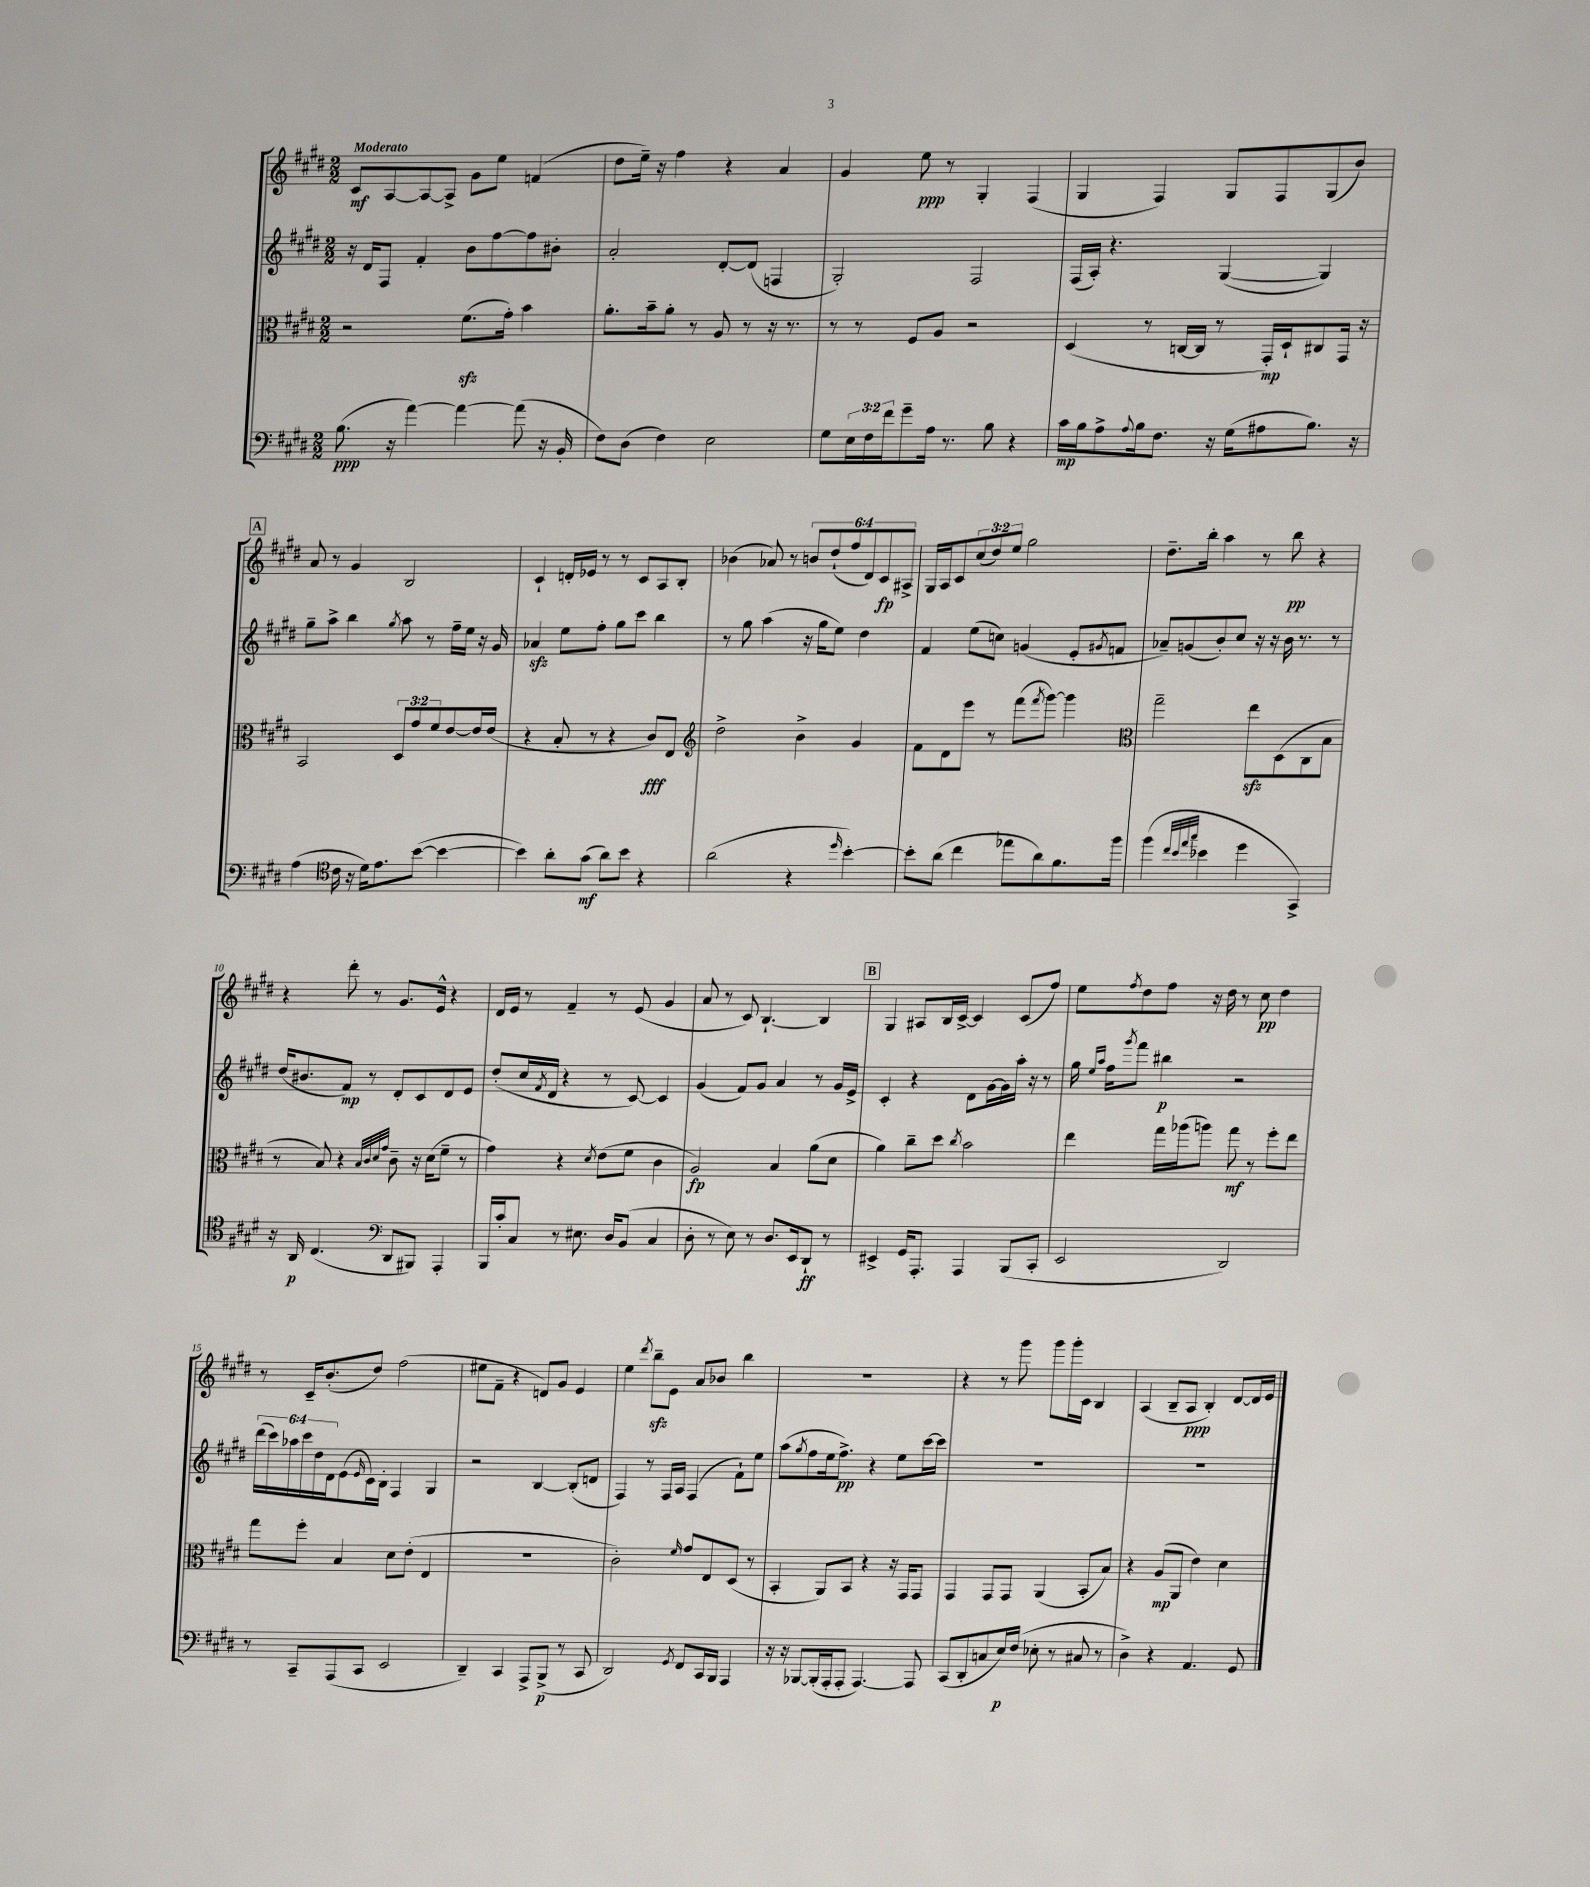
<<
\new StaffGroup <<
\new Staff = "s0" {
    \clef treble \key e \major \numericTimeSignature \time 2/2 \override Staff.TupletNumber.text = #tuplet-number::calc-fraction-text \tempo "Moderato"
    cis'8\mf a8~ a8~ a8-> gis'8 e''8 f'4( |
    dis''8 e''16--) r16 fis''4 r4 a'4 |
    gis'4 e''8\ppp r8 gis4-. fis4( |
    gis4 fis4) gis8 fis8 gis8( b'8) |
    \mark \markup { \box "A" } a'8 r8 gis'4 b2 |
    cis'4-! d'16-. ees'16 r8 r8 cis'8 a8 b8-. |
    bes'4( aes'8) r8 \tuplet 6/4 { b'8 dis''8-!( fis''8 dis'8) cis'8\fp ais8-> } |
    gis16 a16 cis'8 \tuplet 3/2 { cis''8( dis''8) e''8 } gis''2 |
    dis''8.-- b''16-. a''4 r8 b''8\pp r4 |
    r4 dis'''8-. r8 gis'8. e'16-^ r4 |
    dis'16 e'16 r8 fis'4-- r8 e'8( gis'4 |
    a'8 r8 cis'8) b4.~-! b4 |
    \mark \markup { \box "B" } gis4 ais8 b16 cis'16~-> cis'4 cis'8( fis''8) |
    e''8 \acciaccatura { fis''8 } dis''8 fis''8 r16 dis''16 r8 cis''8\pp dis''4 |
    r8 cis'16-- b'8.-.( dis''8) fis''2( |
    eis''8 fis'8-- r4 d'8) gis'8 e'4 |
    e''4 \acciaccatura { dis'''8 } b''8--\sfz e'8 a'8 bes'8 b''4 |
    R1 |
    r4 r8 gis'''8 gis'''8 gis'''16-. cis'16 b4 |
    a4( b8-- a8\ppp b4-.) dis'8~ dis'16 e'16 \bar "|." |
}
\new Staff = "s1" {
    \clef treble \key e \major \numericTimeSignature \time 2/2 \override Staff.TupletNumber.text = #tuplet-number::calc-fraction-text
    r16 dis'16 fis8 fis'4-. b'8 fis''8~ fis''8 bis'8-. |
    a'2-. dis'8~-. dis'8( f4 |
    gis2-.) fis2 |
    fis16( a16-.) r4. gis4~( gis4) |
    \mark \markup { \box "A" } gis''8-- a''8-> b''4 \acciaccatura { gis''8 } a''8 r8 fis''16-- e''16 r16 gis'16 |
    aes'4\sfz e''8 fis''8-. gis''8 cis'''8 b''4 |
    r8 gis''8 a''4( r16 gis''16 e''8) dis''4 |
    fis'4 e''8( c''8) g'4( e'8-. \acciaccatura { gis'8 } f'8 |
    aes'8--) g'8( b'8-.) cis''8 r16 r16 b'16 r8. r8 |
    dis''16( bis'8. fis'8\mp) r8 dis'8-. cis'8 dis'8 e'8 |
    dis''8-.( cis''16 \acciaccatura { fis'8 } dis'16 r4 r8 cis'8~) cis'4 |
    gis'4( fis'8) gis'8 a'4 r8 gis'16 e'16-> |
    \mark \markup { \box "B" } cis'4-. r4 dis'8 gis'16~ gis'16 a''16-. r16 r8 |
    gis''16 \grace { e''16 a''16 } fis''16 \acciaccatura { gis'''8 } fis'''8 bis''4\p r2 |
    \tuplet 6/4 { dis'''16( cis'''16) aes''16 cis'''16 dis''16 dis'16 } e'8( \grace { e'16 } cis'16) b16-. fis4 gis4 |
    r2 b4~ b8-.( d'8 |
    fis4) r8 fis16 a16 fis4( fis'8-!) e''8 |
    a''8( \acciaccatura { gis''8 } fis''8 e''16 fis''8.->\pp) r4 e''8 cis'''16~ cis'''16 |
    R1 |
    R1 \bar "|." |
}
\new Staff = "s2" {
    \clef alto \key e \major \numericTimeSignature \time 2/2 \override Staff.TupletNumber.text = #tuplet-number::calc-fraction-text
    r2 fis'8.\sfz( gis'16-.) b'4 |
    a'8.-. b'16-- a'8-. r8 a8 r8 r16 r8. |
    r8 r8 fis8 a8 r2 |
    dis4( r8 c16~ c16 r8 gis,16-.\mp) dis16-! cis8 gis,16 r16 |
    \mark \markup { \box "A" } b,2 \tuplet 3/2 { dis8 gis'8 fis'8 } e'8~ e'16 e'16( |
    r4 b8-. r8 r4 cis'8\fff) e8 |
    \clef treble dis''2-> b'4-> gis'4 |
    fis'8 dis'8 e'''8 r8 fis'''8( \acciaccatura { fis'''8 } gis'''8~) gis'''4 |
    \clef alto gis''2-- e''8\sfz dis8( cis8 b8 |
    r8 b8) r4 \grace { b32 cis'32 dis'32 gis'32 } cis'8-- r16 dis'16( fis'8-- r8 |
    gis'4) r4 \acciaccatura { dis'8 } e'8( fis'8 cis'4 |
    a2\fp) b4 a'8( dis'8 |
    \mark \markup { \box "B" } a'4) cis''8-- dis''8 \acciaccatura { cis''8 } b'2 |
    e''4 gis''16 aes''16( a''8) gis''8\mf r8 fis''8-. e''8 |
    gis''8 fis''8-. b4 dis'8 e'8-.( e4 |
    R1 |
    cis'2-.) \grace { fis'16 } gis'8 e8 dis8( r8 |
    b,4-. a,8) b,8 r4 r16 gis,16 gis,8 |
    gis,4 gis,8 gis,8 a,4( b,8-. b8) |
    r4 a8\mp( a,8 e'4) dis'4 \bar "|." |
}
\new Staff = "s3" {
    \clef bass \key e \major \numericTimeSignature \time 2/2 \override Staff.TupletNumber.text = #tuplet-number::calc-fraction-text
    b8.\ppp( r16 a'4~) a'4~ a'8( r16 b,16-. |
    fis8) dis8( fis4) e2 |
    gis8 \tuplet 3/2 { e16 fis16 fis'16 } gis'8-- a16 r8. b8 r4 |
    cis'16\mp b16 a8-> \appoggiatura { a8 } b16 fis8. r16 gis16( ais8 b8.) r16 |
    \mark \markup { \box "A" } a4( \clef tenor cis'16 r16 dis'16) e'8. b'8~( b'4~ |
    b'4) a'8-. gis'8\mf( a'8) b'8 r4 |
    a'2( r4 \grace { dis''16 } b'4~-.) |
    b'8-. a'8( cis''4 ees''8 a'8) fis'8. fis''16 |
    fis''4( \grace { cis''32 b'32 e''32 gis''32 } bes'4 dis''4 gis,4->) |
    r16 a,16\p cis4.( \clef bass dis,8 bis,,8) a,,4-. |
    b,,16 cis'16-. cis8 r8 eis8. dis16 b,8( cis4 |
    dis8-. r8 e8) r8 dis8. e,16 dis,8-!\ff r8 |
    \mark \markup { \box "B" } eis,4-> gis,16 a,,8.-. a,,4 b,,8( cis,8-. |
    e,2 dis,2) |
    r8 cis,8-- a,,8( cis,8 e,2 |
    dis,4--) cis,4 a,,8-> b,,8->\p( r8 cis,8 |
    dis,2) \acciaccatura { gis,8 } fis,8 cis,16 b,,16 a,,4 |
    r16 r16 bes,,8~ bes,,16-.( a,,16-. a,,8-. a,,4.~) a,,8 |
    cis,8( dis,8-. c8 e16\p) fis16( ees8-. r8 cis8 r8 |
    dis4->) r4 a,4. gis,8 \bar "|." |
}
>>
>>
